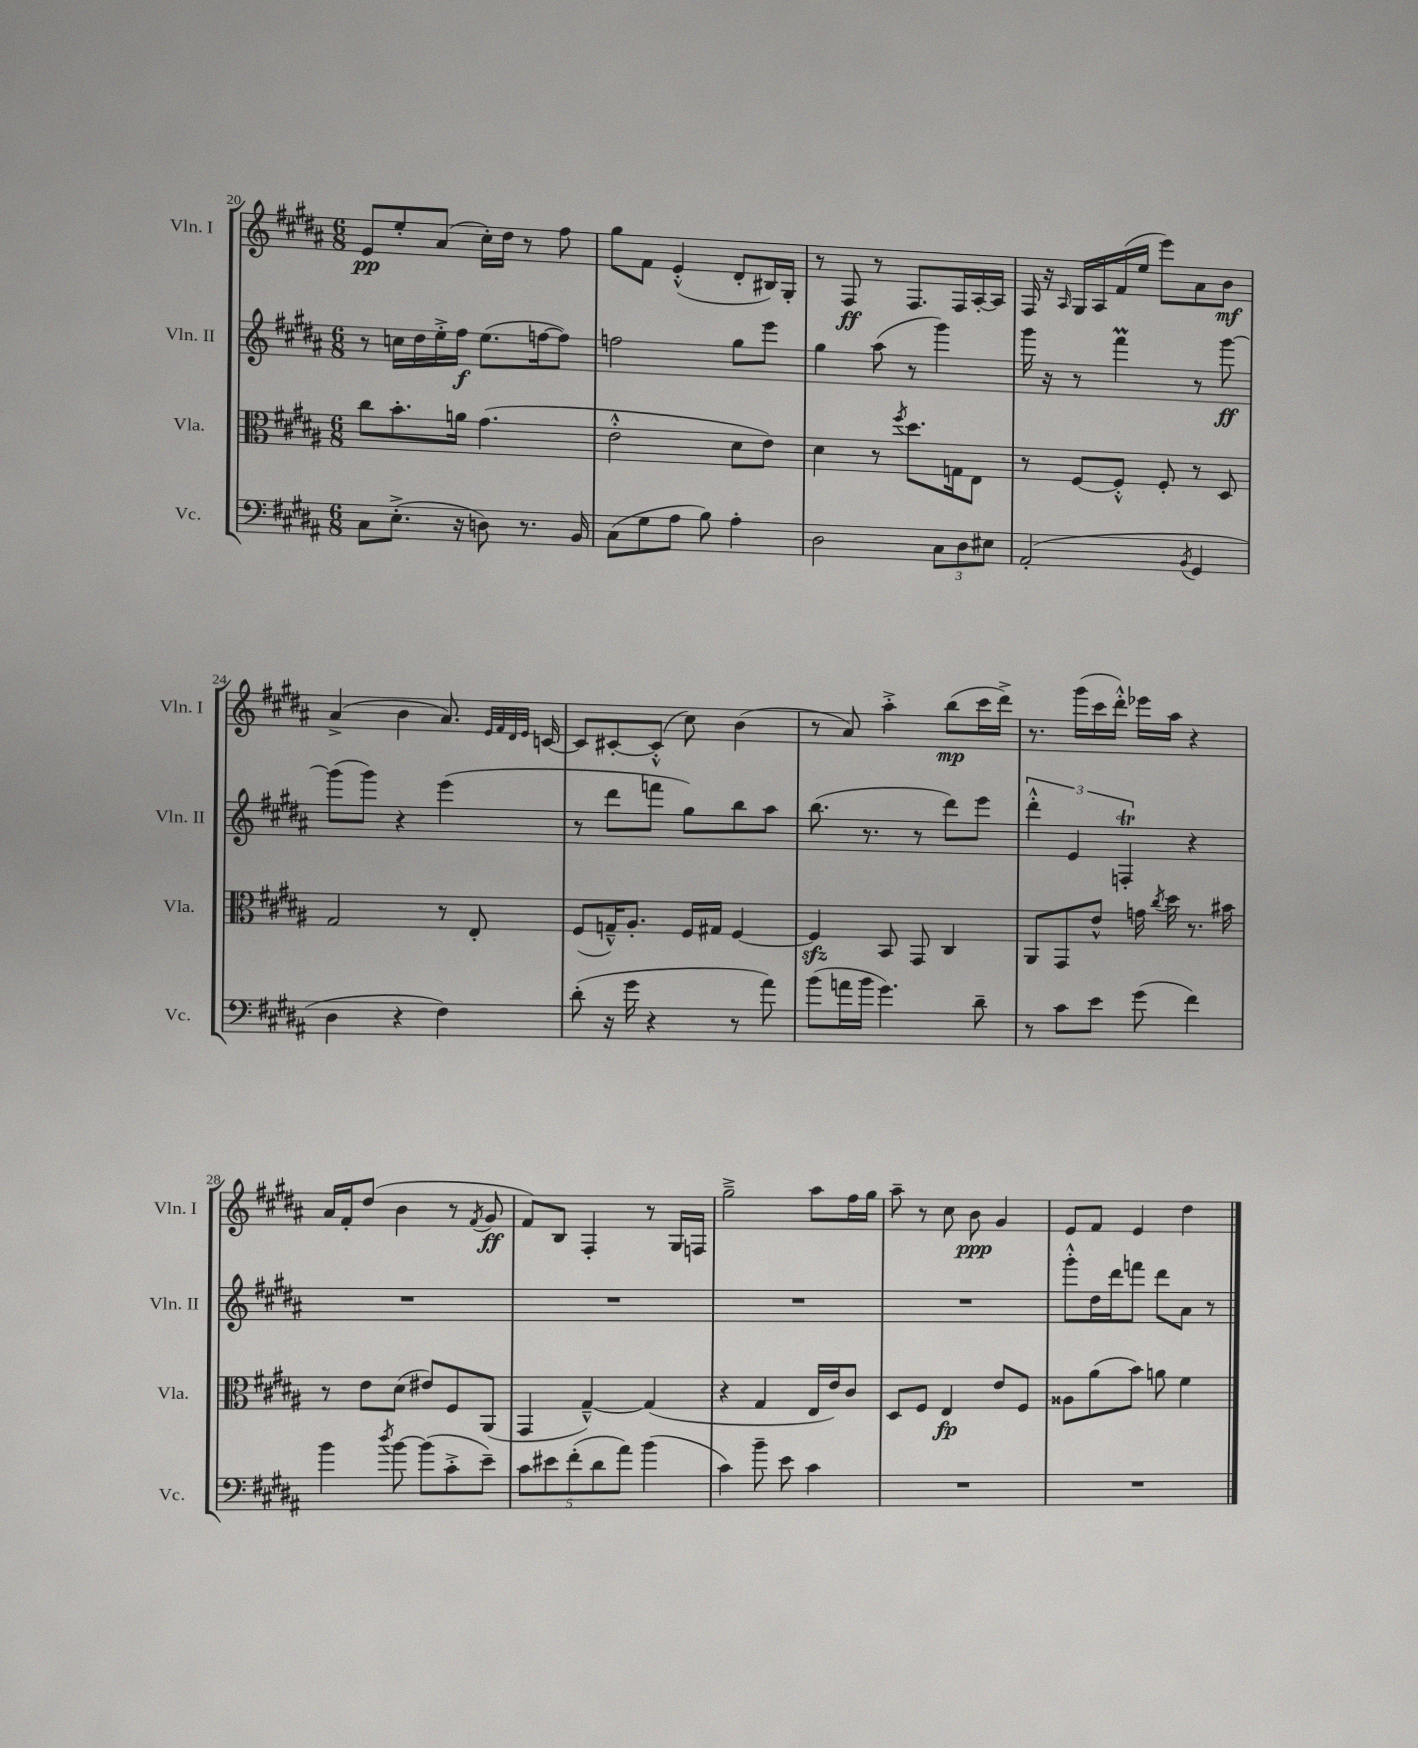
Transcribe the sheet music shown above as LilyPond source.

<<
\new StaffGroup <<
\new Staff = "s0" \with { instrumentName = "Vln. I" shortInstrumentName = "Vln. I" } {
    \clef treble \key b \major \numericTimeSignature \time 6/8
    \autoBeamOff e'8[\pp e''8-. ais'8]( cis''16[-.) dis''16] r8 fis''8 |
    gis''8[ fis'8] e'4-.-^( dis'8[-. bis16) gis16]-. |
    r8 fis8\ff r8 fis8.[ fis16 ais16~-. ais16] |
    fis16 r16 \grace { ais16 } gis16[ ais16 fis'16( e''16] e'''8[) ais'8 b'8]\mf |
    ais'4->( b'4 ais'8.) \grace { e'32[ fis'32 dis'32 e'32] } c'16~ |
    c'8[ cis'8~-. cis'8]-.-^( cis''8) b'4( |
    r8 ais'8) ais''4-.-> b''8[\mp( cis'''16 dis'''16]->) |
    r8. gis'''16[( cis'''16 dis'''16]-.-^) ees'''16[ ais''16] r4 |
    ais'16[ fis'16-. dis''8]( b'4 r8 \acciaccatura { fis'8 } gis'8\ff |
    fis'8[) b8] fis4-. r8 gis16[ f16] |
    gis''2---> ais''8[ fis''16 gis''16] |
    ais''8-- r8 cis''8 b'8\ppp gis'4 |
    e'8[ fis'8] e'4 dis''4 \bar "|." |
}
\new Staff = "s1" \with { instrumentName = "Vln. II" shortInstrumentName = "Vln. II" } {
    \clef treble \key b \major \numericTimeSignature \time 6/8
    \autoBeamOff r8 c''16[ dis''16 e''16-.-> fis''16]\f e''8.[( f''16~ f''8]) |
    f''2 gis''8[ e'''8] |
    gis''4 ais''8( r8 gis'''4) |
    gis'''16 r16 r8 fis'''4\prall r8 gis'''8~\ff |
    gis'''8[( gis'''8]) r4 e'''4( |
    r8 dis'''8[ f'''8] gis''8[) b''8 ais''8] |
    b''8.( r8. r8 dis'''8[) e'''8] |
    \tuplet 3/2 { dis'''4-.-^ e'4 f4-.\trill } r4 |
    R2. |
    R2. |
    R2. |
    R2. |
    gis'''8[-.-^ dis''16 dis'''16 f'''8] dis'''8[ ais'8] r8 \bar "|." |
}
\new Staff = "s2" \with { instrumentName = "Vla." shortInstrumentName = "Vla." } {
    \clef alto \key b \major \numericTimeSignature \time 6/8
    \autoBeamOff cis''8[ b'8.-. a'16] gis'4.( |
    e'2-.-^ dis'8[ e'8]) |
    dis'4 r8 \acciaccatura { fis''8 } dis''8.[ g16 e8] |
    r8 fis8[~ fis8]-.-^ fis8-. r8 dis8 |
    gis2 r8 e8-. |
    fis8[( g16---^) ais8.]-. fis16[ gis16] fis4~ |
    fis4\sfz b,8 gis,8 cis4 |
    ais,8[ gis,8 e'8]-^ g'16 \acciaccatura { cis''8 } dis''16 r8. bis'16 |
    r8 e'8[ dis'8]( eis'8[) fis8 ais,8]( |
    gis,4 gis4~---^) gis4( |
    r4 gis4 e16[ e'16) cis'8] |
    dis8[ fis8] e4\fp e'8[ fis8] |
    aisis8[ ais'8( b'8]) a'8 fis'4 \bar "|." |
}
\new Staff = "s3" \with { instrumentName = "Vc." shortInstrumentName = "Vc." } {
    \clef bass \key b \major \numericTimeSignature \time 6/8
    \autoBeamOff cis8[ e8.]-.->( r16 d8) r8. b,16 |
    cis8[( gis8 ais8] b8) ais4-. |
    dis2 \tuplet 3/2 { cis8[ dis8 eis8] } |
    ais,2-.( \acciaccatura { b,8 } gis,4 |
    dis4 r4 fis4) |
    dis'8-.( r16 gis'16 r4 r8 ais'8) |
    b'8[( a'16 b'16] gis'4.) dis'8-- |
    r8 cis'8[ e'8] gis'8( fis'4) |
    b'4 \acciaccatura { dis''8 } b'8~ b'8[( cis'8-.-> e'8]--) |
    \tuplet 5/4 { cis'8[ eis'8 fis'8-.( dis'8 ais'8]) } b'4( |
    cis'4) b'8-- e'8 cis'4 |
    R2. |
    R2. \bar "|." |
}
>>
>>
\layout { \context { \Score currentBarNumber = #20 } }
